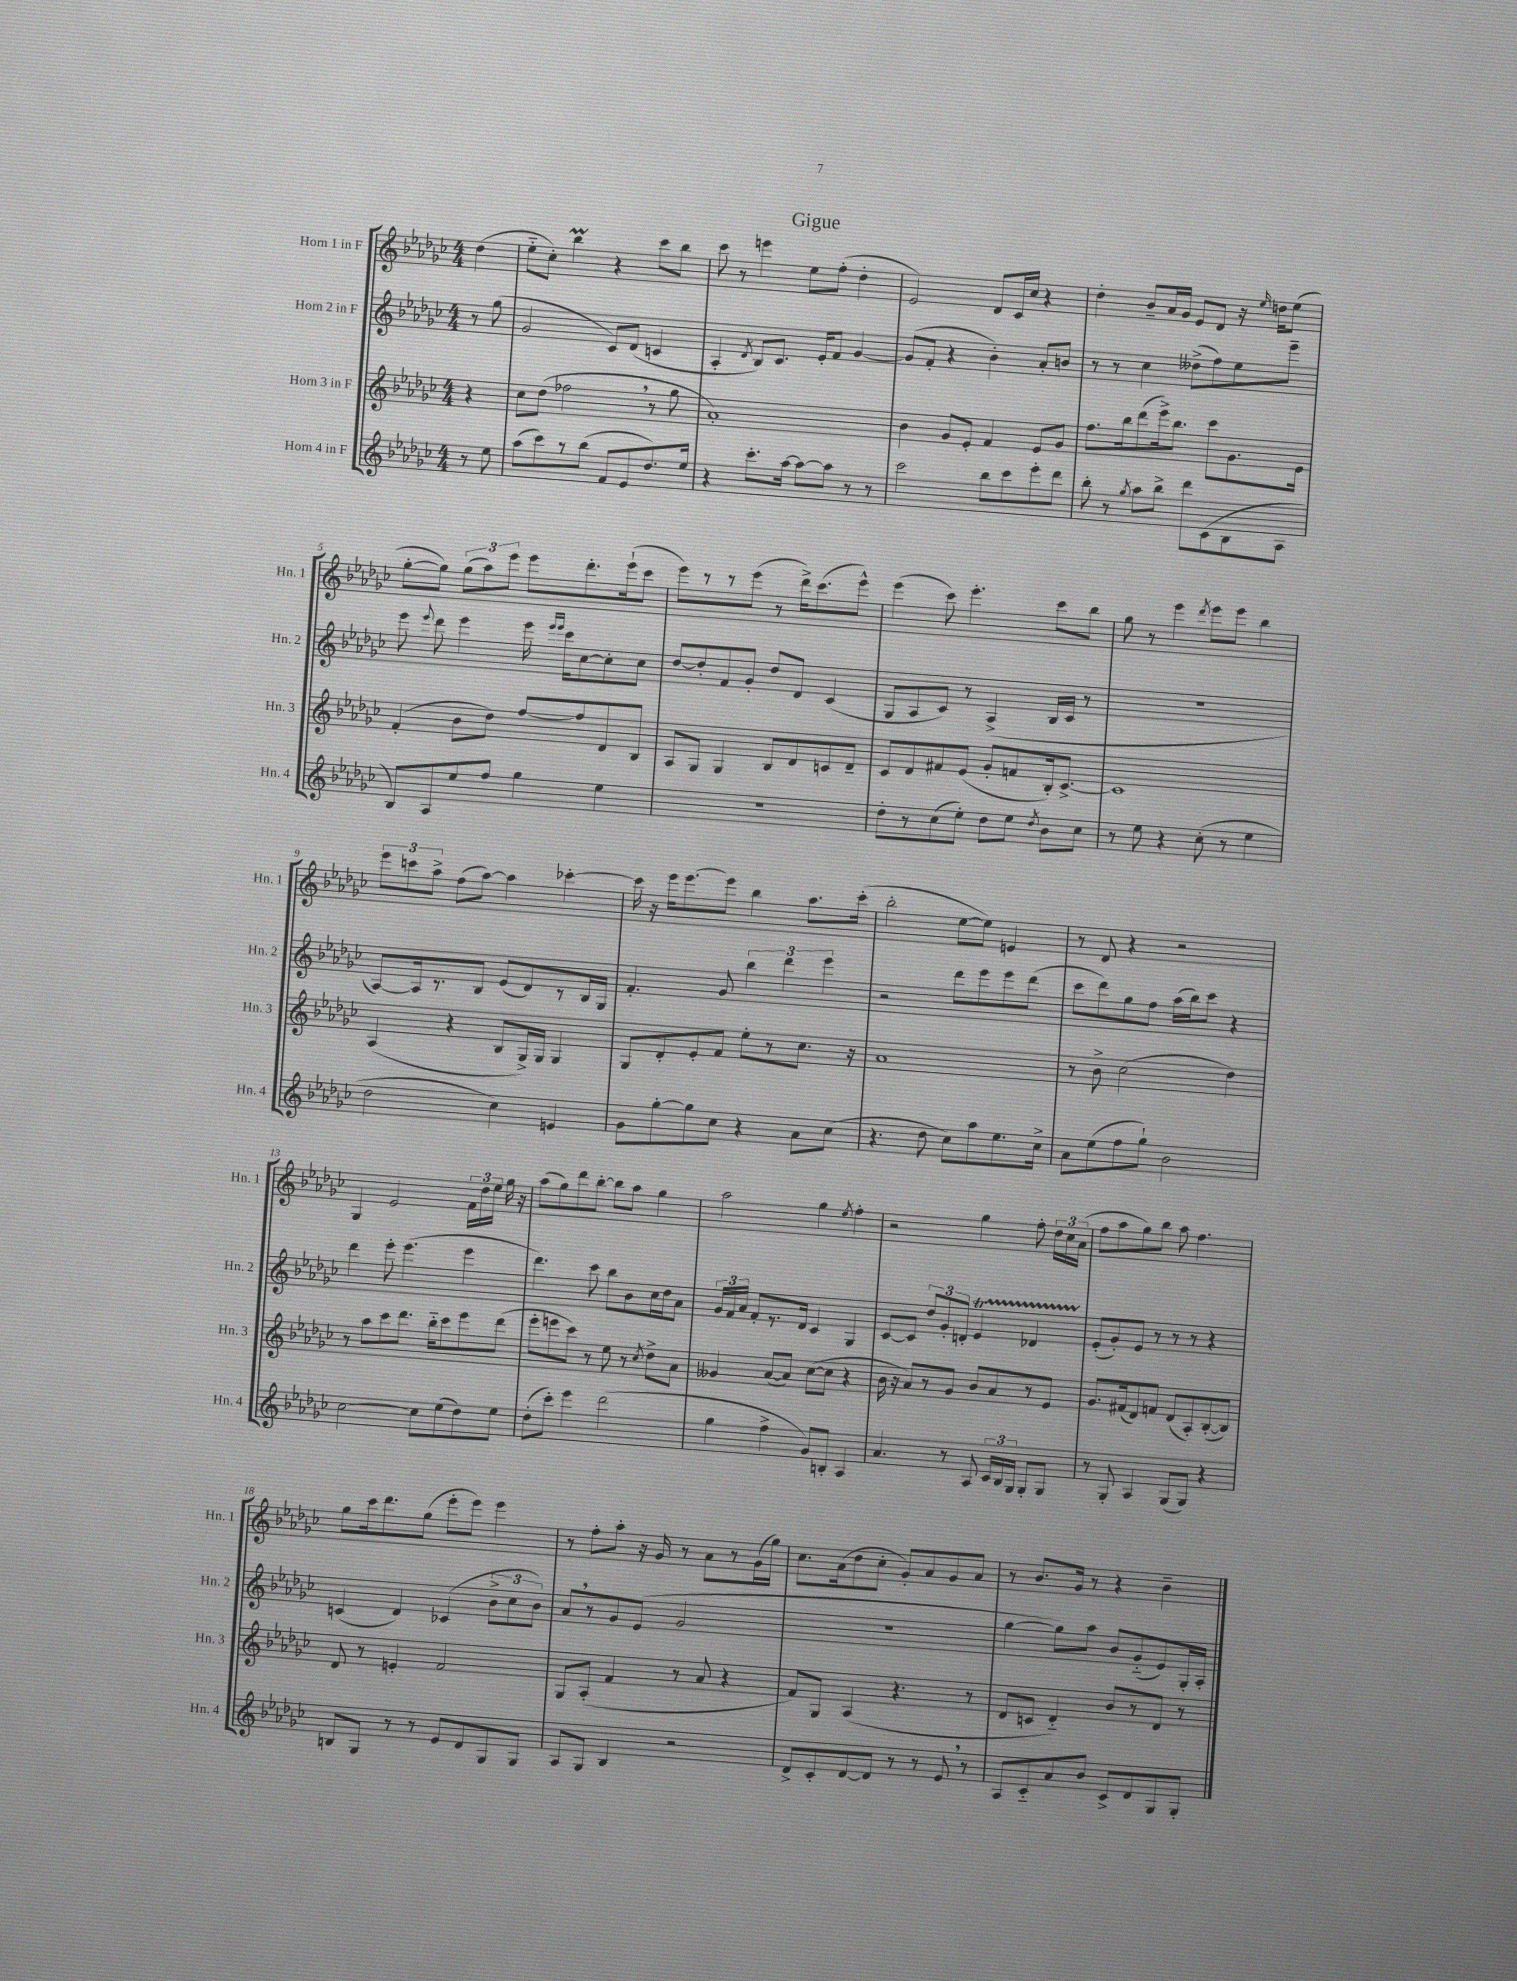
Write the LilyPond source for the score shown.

\header { title = "Gigue" }
<<
\new StaffGroup <<
\new Staff = "s0" \with { instrumentName = "Horn 1 in F" shortInstrumentName = "Hn. 1" } {
    \clef treble \key ges \major \numericTimeSignature \time 4/4 \partial 4
    \autoBeamOff des''4( |
    ees''8[-_ ces''8]-.) bes''4\prall r4 ces'''8[ bes''8] |
    ces'''8 r8 e'''4 ees''8[ f''8]-.( des''4-. |
    ees'2) des'8[ ces'16 ces''16] r4 |
    des''4-. bes'8[-- aes'16 ges'16] ees'8[ des'8] r16 \grace { ees''16 } d''16[ ees''8]( |
    ges''8[~-. ges''8]) \tuplet 3/2 { ges''8[( aes''8) ees'''8] } ees'''8[ des'''8.-. ees'''16-!( ces'''8] |
    ees'''8[) r8 r8 ees'''8]( r8 des'''16[->) ces'''8.( ees'''8]-^) |
    ees'''4( ces'''8) ees'''4.-. ces'''8[ bes''8] |
    ges''8 r8 ees'''4 \acciaccatura { des'''8 } ees'''8[ ees'''8] bes''4 |
    \tuplet 3/2 { ees'''8[ c'''8 aes''8]-> } f''8[( aes''8]~) aes''4 ces'''4~-. |
    ces'''16 r16 ees'''16[ ees'''8.~ ees'''8] bes''4 aes''8.[ ces'''16]-.( |
    bes''2-. ees''8[~ ees''8]) e'4 |
    r8 des'8 r4 r2 |
    ges4 ees'2 \tuplet 3/2 { f'16[ des''16 ees''16] } ges''16 r16 |
    aes''8[( ges''8) des'''8 bes''8]~-. bes''8[ aes''8] ges''4 |
    aes''2 ges''4 \acciaccatura { ees''8 } f''4-. |
    r2 ges''4 f''8-. \tuplet 3/2 { des''16[ ces''16 aes'16]( } |
    f''8[ aes''8 ges''8) bes''8] aes''8 f''4. |
    ges''8[ ces'''16 des'''8. ges''8]( ees'''8[-. ees'''8]) ees'''4 |
    r8 f''8[-. aes''8]-. r16 ges'16 r8 aes'8[ r8 ges'16( ges''16]) |
    ces''8.[ aes'16( des''8 ces''8]-. ges'8[-.) aes'8 ges'8 aes'8] |
    r8 bes'8.[ ges'16] r8 r4 bes'4-- \bar "|." |
}
\new Staff = "s1" \with { instrumentName = "Horn 2 in F" shortInstrumentName = "Hn. 2" } {
    \clef treble \key ges \major \numericTimeSignature \time 4/4 \partial 4
    \autoBeamOff r8 ges''8( |
    ges'2 ces'8[) des'8]( c'4 |
    aes4-. \acciaccatura { des'8 } bes8[) ces'8.] ees'16[-. f'8] ges'4~ |
    ges'8[( f'8]-. r4 bes'4-.) aes'8[-. b'8] |
    r8 r8 ces''4 deses''8[->( f''8) ees''8 ees'''8]-- |
    ees'''8 \appoggiatura { ees'''8 } des'''8 ees'''4 ees'''16 \grace { ees'''16[ ees'''16] } ces'''16[ ces''8~ ces''8-. ces''8] |
    des''8[~ des''8-. f'8 ges'8]-. des''8[ des'8] ces'4( |
    ges8[ aes8 ces'8]) r8 aes4->( bes16[ ces'16] r8 |
    r1 |
    aes8[~) aes16 r8. bes8] ees'8[( des'8) r8 bes16 ges16] |
    f'4.-. ges'8 \tuplet 3/2 { bes''4 des'''4 ees'''4 } |
    r2 des'''8[ ees'''8 ees'''8 des'''8]( |
    ces'''8[ des'''8) ges''8 f''8] aes''16[( bes''16) ces'''8] r4 |
    des'''4 ees'''8-. ees'''4.( ees'''4 |
    des'''4.) ces'''8 bes''8[ bes'8 ces''16 des''16 aes'8] |
    \tuplet 3/2 { ges'16[ f'16 aes'16] } f'8[-. r8. des'16] ces'4 ges4 |
    ces'8[~ ces'8] \tuplet 3/2 { des''8[ ges'8-. d'8]-. } ees'4\startTrillSpan des'4 |
    ees'8[-.\stopTrillSpan( ges'8-.) ees'8] r8 r8 r8 r4 |
    c'4( des'4) ces'4( \tuplet 3/2 { bes'8[-> ces''8 bes'8]) } |
    aes'8[ \breathe r8 ges'8 ees'8]( ges'2 |
    R1 |
    ges''4~ ges''8[) aes''8] bes'8[ ges'8-_( ees'8) ges16-. aes16]-. \bar "|." |
}
\new Staff = "s2" \with { instrumentName = "Horn 3 in F" shortInstrumentName = "Hn. 3" } {
    \clef treble \key ges \major \numericTimeSignature \time 4/4 \partial 4
    \autoBeamOff r4 |
    ces''8[ des''8]( fes''2 \breathe r8 ges''8 |
    aes'1-.) |
    bes'4 ges'8[ ees'8]-. f'4 ees'8[ ges'8] |
    f''8.[ bes''16 des'''8( ees'''16->) bes''8.] ces'''8[ ges'8. ees'16] |
    f'4-.( bes'8[ des''8]) f''8[~ f''8 des'8 bes8] |
    aes8[ ges8] ges4 bes8[ des'8 c'8 des'8]-- |
    ces'8[ des'8 fis'8 ees'8]( ges'8[-. f'8 bes16-.) ces'8.]~-> |
    ces'1 |
    aes4( r4 bes8[ ges16->) ges16] ges4 |
    ges8[ des'8-. ees'8-. f'8] ees''8[-. r8 ces''8.] r16 |
    aes'1 |
    r8 bes'8-> ces''2( des''4) |
    r8 aes''8[ ces'''8 des'''8.] bes''16[-_ ces'''8 ees'''8 des'''8]( |
    ees'''8[-. e'''8 ces'''8]) r8 ees''8 r8 \acciaccatura { ces''8 } des''8[-> aes'8] |
    geses'4 aes'8[~( aes'8]) ces''8[~( ces''8] r4 |
    bes'16 r16 aes'8[) r8 ges'8] bes'8[ aes'8 r8 ees'8] |
    ges'8.[ fis'16( des'8) f'8] des'8[( aes8-.) bes8~-.( bes8]) |
    des'8 r8 e'4-. f'2 |
    ges8[ aes8]-.( f'4 r8 aes'8 r4 |
    f'8[) ges8] aes4( r4. r8 |
    des'8[ c'8] des'4-_) bes'8[ r8 des'8] r8 \bar "|." |
}
\new Staff = "s3" \with { instrumentName = "Horn 4 in F" shortInstrumentName = "Hn. 4" } {
    \clef treble \key ges \major \numericTimeSignature \time 4/4 \partial 4
    \autoBeamOff r8 ees''8 |
    aes''8[( ces'''8) r8 bes''8]( f'8[ ees'8 des''8.) ees''16] |
    r4 ces'''8.[-. aes''16]~ aes''8[~ aes''8] r8 r8 |
    ces'''2 bes''8[ ces'''8 ees'''8-. des'''8] |
    bes''8-. r8 \acciaccatura { ges''8 } aes''8[ bes''8]-> des'''8[ ces'8( bes8 aes8] |
    bes8[) aes8 ees''8 f''8] ges''4 ees''4 |
    R1 |
    des''8[-. r8 ces''8( ees''8]-.) des''8[ ees''8] \acciaccatura { des''8 } bes'8[ ces''8] |
    r8 ees''8 r4 ces''8-.( r8 ees''4 |
    des''2 ces''4) e'4 |
    ges'8[ ges''8~-. ges''8 ces''8] r4 aes'8[ ces''8]( |
    r4. des''8 ces''8[) aes''8 ees''8. ces''16]-> |
    aes'8[ ees''8( f''8 ges''8]-!) bes'2 |
    ces''2~ ces''8[ ees''8( des''8) ees''8] |
    des''8[-.( ces'''8]-.) ees'''4 des'''2( |
    ges''4 f''4-> ges'8[) b8]-. aes4 |
    aes'4. r8 aes8 \tuplet 3/2 { ces'16[ bes16 ges16] } ges8[-. ges8] |
    r8 ges8-. aes4 ges8[( ges8]) r4 |
    b8[ ges8] r8 r8 ees'8[ des'8 ges8 ges8] |
    aes8[ ges8] bes4 r2 |
    des'8[-> ces'8-. des'8~ des'8] r8 r8 ees'8 \breathe r8 |
    aes8[ ces'8-_ aes'8 bes'8] ces'8[-> des'8 ges8 ges8]-. \bar "|." |
}
>>
>>
